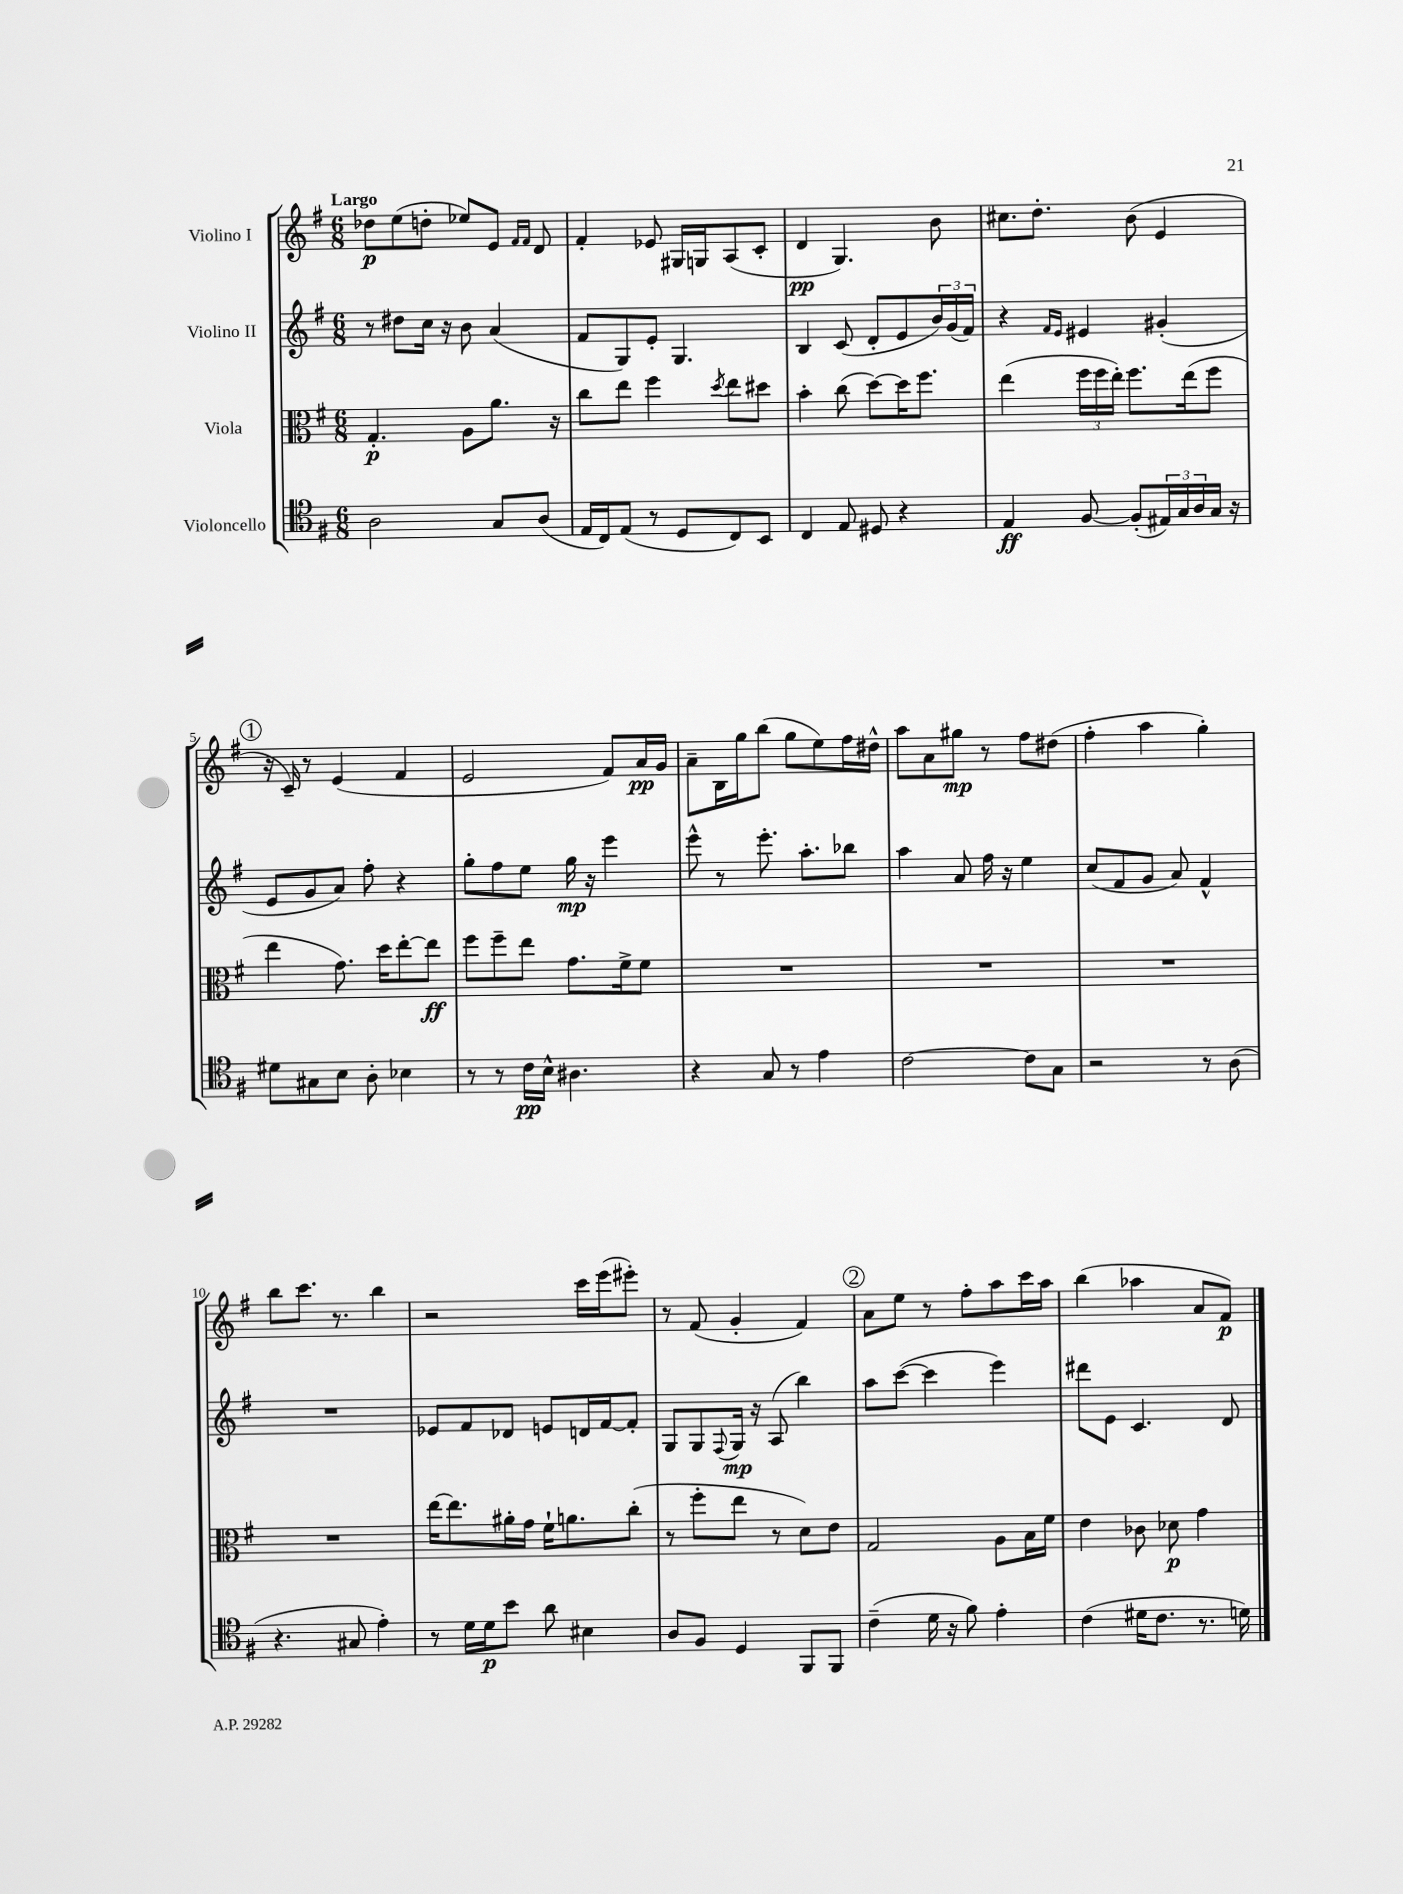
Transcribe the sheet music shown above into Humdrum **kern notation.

**kern	**dynam	**kern	**dynam	**kern	**dynam	**kern	**dynam
*part4	*part4	*part3	*part3	*part2	*part2	*part1	*part1
*staff4	*staff4	*staff3	*staff3	*staff2	*staff2	*staff1	*staff1
*I"Violoncello	*	*I"Viola	*	*I"Violino II	*	*I"Violino I	*
*clefC4	*	*clefC3	*	*clefG2	*	*clefG2	*
*k[f#]	*	*k[f#]	*	*k[f#]	*	*k[f#]	*
*M6/8	*	*M6/8	*	*M6/8	*	*M6/8	*
=1	=1	=1	=1	=1	=1	=1	=1
!	!	!	!	!	!	!LO:TX:a:B:t=Largo	!
2A\	.	4.G'/	p	8r	.	8dd-X\L	p
.	.	.	.	8dd#X\L	.	(8ee\	.
.	.	.	.	16cc\Jk	.	8ddn'\J	.
.	.	.	.	16r	.	.	.
.	.	8A\L	.	8b\	.	8ee-X/L)	.
8G/L	.	8.a\J	.	(4a/	.	8e/J	.
.	.	.	.	.	.	16qqf#/LL	.
.	.	.	.	.	.	16qqf#/JJ	.
(8A/J	.	.	.	.	.	8d/	.
.	.	16r	.	.	.	.	.
=2	=2	=2	=2	=2	=2	=2	=2
16E/LL	.	8cc\L	.	8f#/L	.	4f#'/	.
16C/J)	.	.	.	.	.	.	.
(8E/J	.	8ee\J	.	8G/)	.	.	.
8r	.	4ff#\	.	8e'/J	.	8e-X/	.
8D/L	.	.	.	4.G/	.	16G#X/LL	.
.	.	.	.	.	.	16Gn/J	.
.	.	8qdd/	.	.	.	.	.
8C/)	.	8ee\L	.	.	.	(8A/	.
8BB/J	.	8dd#X\J	.	.	.	8c'/J	.
=3	=3	=3	=3	=3	=3	=3	=3
4C/	.	4b'\	.	4B/	.	4d/	pp
8E/	.	(8cc\	.	(8c/	.	4.G/)	.
8D#X/	.	[8dd\L)	.	8d'/L	.	.	.
4r	.	16dd\K]	.	8e/	.	.	.
.	.	8.ff#\J	.	.	.	.	.
.	.	.	.	24b/L)	.	8b\	.
.	.	.	.	(24g/	.	.	.
.	.	.	.	24f#/JJ)	.	.	.
=4	=4	=4	=4	=4	=4	=4	=4
4E/	ff	(4ee\	.	4r	.	8.cc#X\L	.
.	.	.	.	.	.	8.dd'\J	.
.	.	.	.	16qqf#/LL	.	.	.
.	.	.	.	16qqe/JJ	.	.	.
[8F#/	.	24ff#\LL	.	4e#X/	.	.	.
.	.	24ff#\	.	.	.	.	.
.	.	24ee'\JJ)	.	.	.	.	.
(8F#'/L]	.	8.ff#\L	.	.	.	(8b\	.
24E#X/L)	.	.	.	(4g#X'/	.	4e/	.
24G/	.	.	.	.	.	.	.
.	.	(16ee\k	.	.	.	.	.
24A/	.	.	.	.	.	.	.
16G/JJ	.	8ff#\J	.	.	.	.	.
16r	.	.	.	.	.	.	.
!!LO:LB:g=z
!!LO:REH:place=s1:t=1
=5	=5	=5	=5	=5	=5	=5	=5
8d#X\L	.	4ee\	.	8e/L	.	16r	.
.	.	.	.	.	.	16c~/)	.
8G#X\	.	.	.	8g/	.	8r	.
8B\J	.	8.g\)	.	8a/J)	.	(4e/	.
8A'\	.	.	.	8ff#'\	.	.	.
.	.	16dd\KL	.	.	.	.	.
4B-X\	.	[8ee'\	.	4r	.	4f#/	.
.	.	8ee\J]	ff	.	.	.	.
=6	=6	=6	=6	=6	=6	=6	=6
8r	.	8ff#\L	.	8gg'\L	.	2e/	.
8r	.	8ff#~\	.	8ff#\	.	.	.
16c\LL	pp	8ee\J	.	8ee\J	.	.	.
16B^^\JJ	.	.	.	.	.	.	.
4.A#X\	.	8.g\L	.	16gg\	mp	.	.
.	.	.	.	16r	.	.	.
.	.	.	.	4eee\	.	8f#/L)	.
.	.	16f#^\k	.	.	.	.	.
.	.	8f#\J	.	.	.	16a/L	pp
.	.	.	.	.	.	16g/JJ	.
=7	=7	=7	=7	=7	=7	=7	=7
4r	.	2.r	.	8eee^^\	.	8a~\L	.
.	.	.	.	8r	.	16B\L	.
.	.	.	.	.	.	16gg\J	.
8G/	.	.	.	8.eee'\	.	(8bb\J	.
8r	.	.	.	.	.	8gg\L	.
.	.	.	.	8.aa'\L	.	.	.
4e\	.	.	.	.	.	8ee\)	.
.	.	.	.	8bb-X\J	.	16ff#\L	.
.	.	.	.	.	.	16dd#X^^\JJ	.
=8	=8	=8	=8	=8	=8	=8	=8
[2c\	.	2.r	.	4aa\	.	8aa\L	.
.	.	.	.	.	.	8a\	.
.	.	.	.	8a/	.	8gg#X\J	mp
.	.	.	.	16ff#\	.	8r	.
.	.	.	.	16r	.	.	.
8c\L]	.	.	.	4ee\	.	8ff#\L	.
8G\J	.	.	.	.	.	(8dd#X\J	.
=9	=9	=9	=9	=9	=9	=9	=9
2r	.	2.r	.	(8cc/L	.	4ff#'\	.
.	.	.	.	8f#/	.	.	.
.	.	.	.	8g/J	.	4aa\	.
.	.	.	.	8a/)	.	.	.
8r	.	.	.	4f#^^/	.	4gg'\)	.
(8A\	.	.	.	.	.	.	.
!!LO:LB:g=z
=10	=10	=10	=10	=10	=10	=10	=10
4.r	.	2.r	.	2.r	.	8bb\L	.
.	.	.	.	.	.	8.ccc\J	.
.	.	.	.	.	.	8.r	.
8G#X/	.	.	.	.	.	.	.
4e'\)	.	.	.	.	.	4bb\	.
=11	=11	=11	=11	=11	=11	=11	=11
8r	.	[16ee\KL	.	8e-X/L	.	2r	.
.	.	8.ee\]	.	.	.	.	.
16d\LL	.	.	.	8f#/	.	.	.
16d\J	p	.	.	.	.	.	.
8b\J	.	16a#X'\L	.	8d-X/J	.	.	.
.	.	16g\JJ	.	.	.	.	.
8a\	.	16f#`\KL	.	8en/L	.	.	.
.	.	8.an\	.	.	.	.	.
4B#X\	.	.	.	16dn/L	.	16ccc\LL	.
.	.	.	.	[16f#/J	.	(16eee\J	.
.	.	(8cc'\J	.	8f#'/J]	.	8eee#X'\J)	.
=12	=12	=12	=12	=12	=12	=12	=12
8A/L	.	8r	.	8G/L	.	8r	.
8F#/J	.	8ff#'\L	.	8G/	.	(8f#/	.
.	.	.	.	8qqF#/	.	.	.
4D/	.	8ee\J	.	16G/Jk	mp	4g'/	.
.	.	.	.	16r	.	.	.
.	.	8r	.	(8A/	.	.	.
8FF#/L	.	8d\L)	.	4bb\)	.	4f#/)	.
8FF#/J	.	8e\J	.	.	.	.	.
!!LO:REH:place=s1:t=2
=13	=13	=13	=13	=13	=13	=13	=13
(4c~\	.	2G/	.	8aa\L	.	8a\L	.
.	.	.	.	([8ccc\J	.	8ee\J	.
16d\	.	.	.	4ccc\]	.	8r	.
16r	.	.	.	.	.	.	.
8f#\)	.	.	.	.	.	8ff#'\L	.
4e'\	.	8A\L	.	4eee\)	.	8aa\	.
.	.	16B\L	.	.	.	16ccc\L	.
.	.	16f#\JJ	.	.	.	16aa\JJ	.
=14	=14	=14	=14	=14	=14	=14	=14
(4c\	.	4e\	.	8ddd#X\L	.	(4bb\	.
.	.	.	.	8e\J	.	.	.
16d#X\KL	.	8c-X\	.	4.c/	.	4aa-X\	.
8.c\J	.	.	.	.	.	.	.
.	.	8d-X\	p	.	.	.	.
8.r	.	4g\	.	.	.	8a/L	.
.	.	.	.	8d/	.	8f#/J)	p
16dn\)	.	.	.	.	.	.	.
==	==	==	==	==	==	==	==
*-	*-	*-	*-	*-	*-	*-	*-
